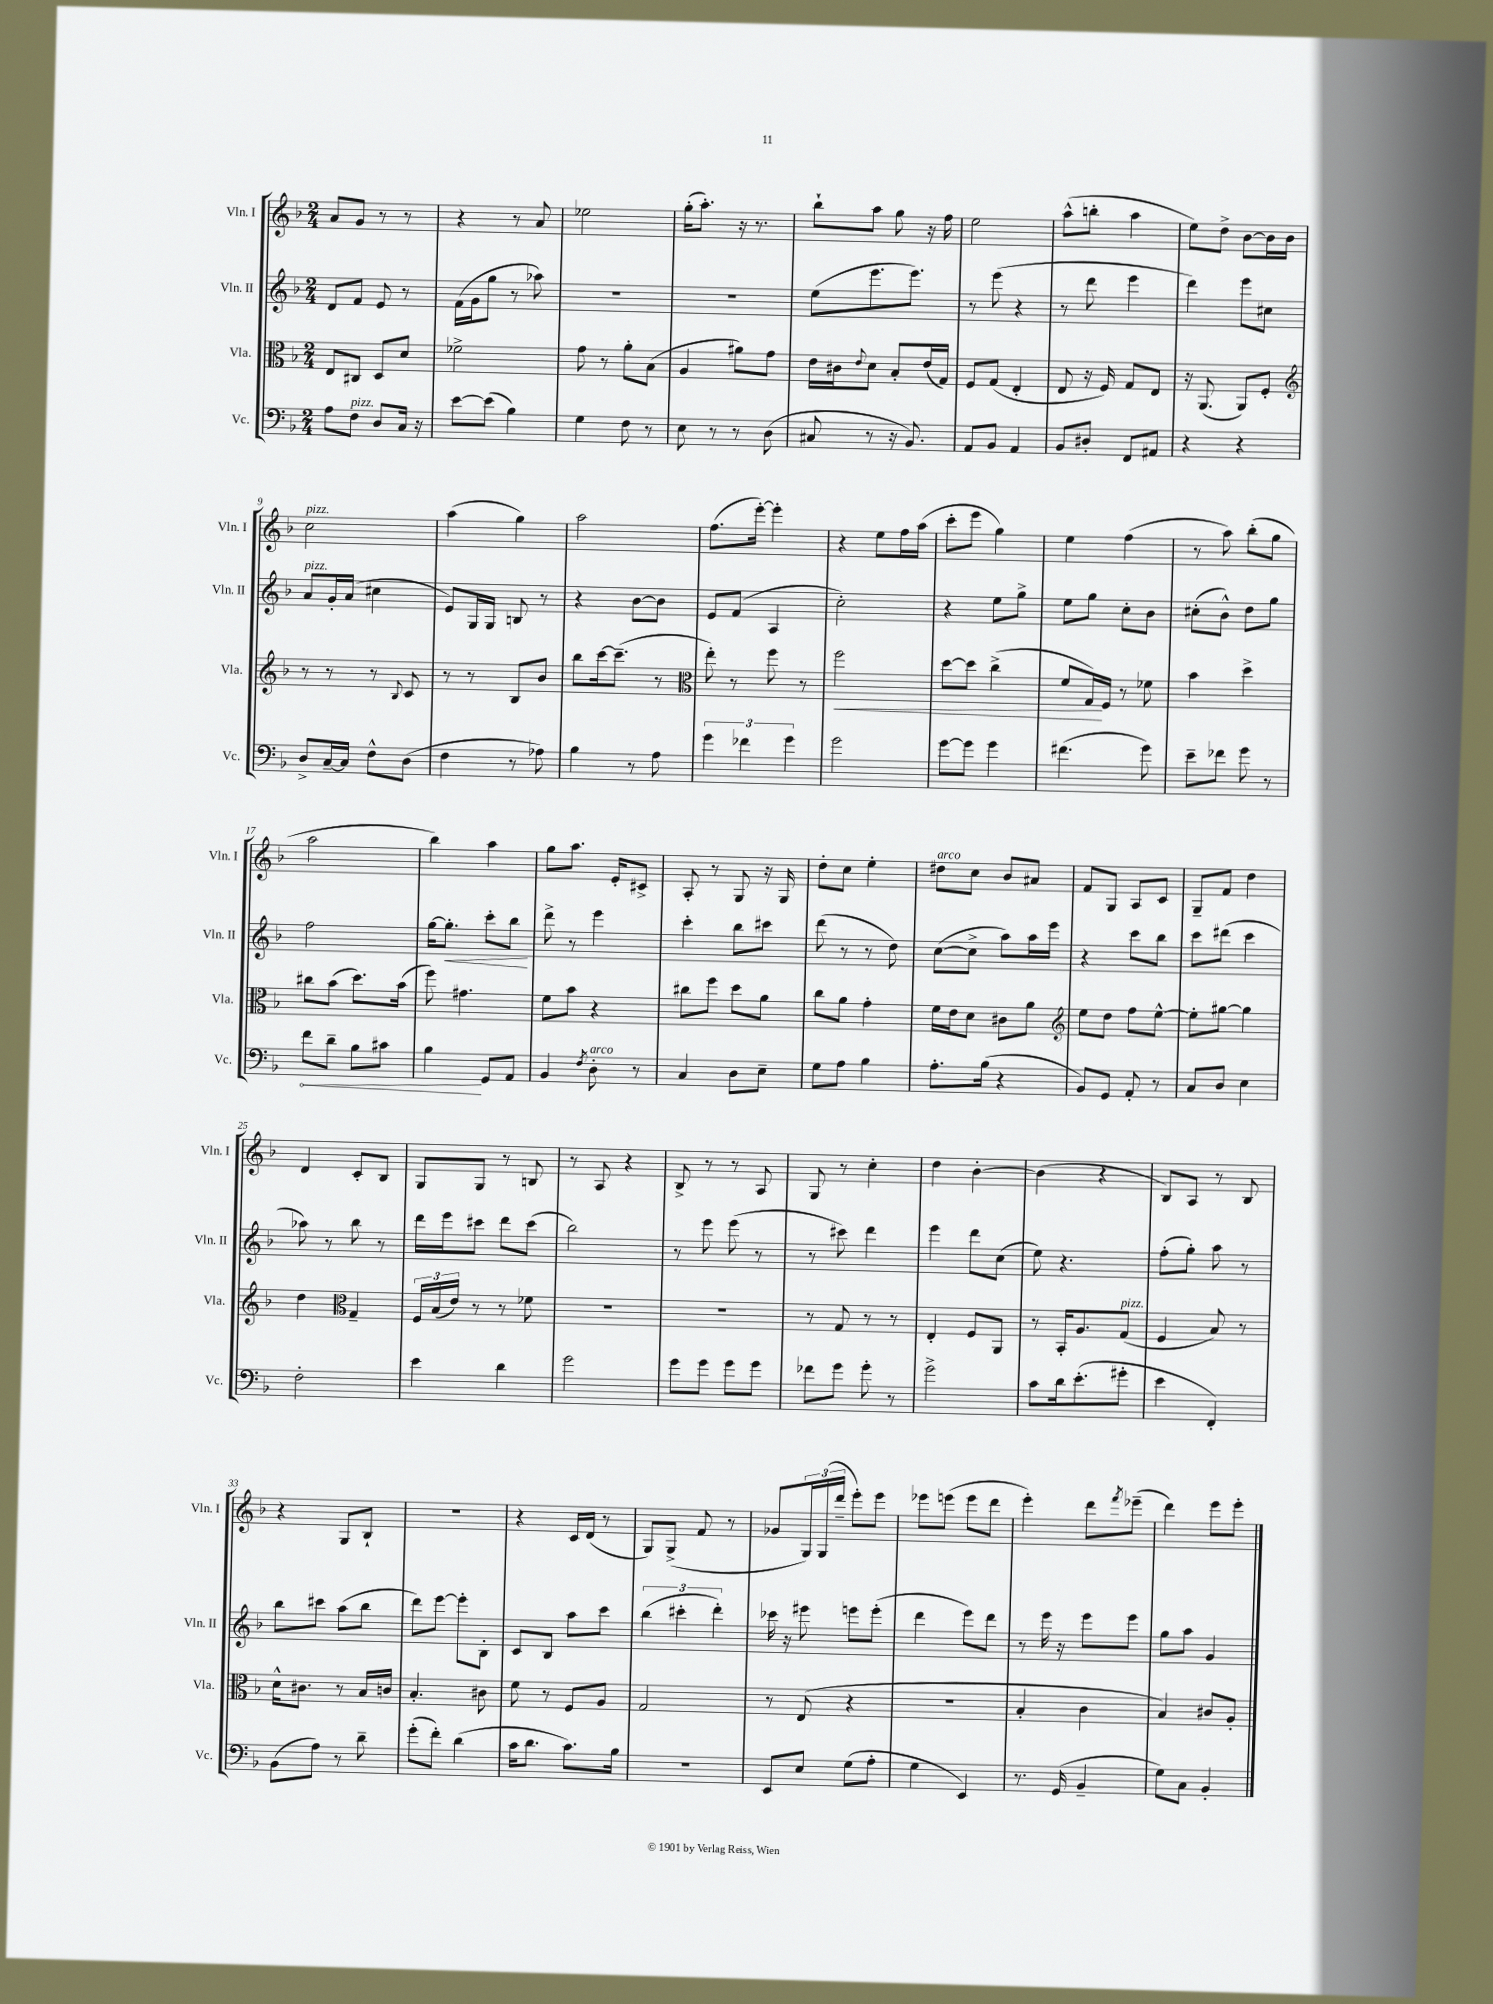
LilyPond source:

<<
\new StaffGroup <<
\new Staff = "s0" \with { instrumentName = "Vln. I" shortInstrumentName = "Vln. I" } {
    \clef treble \key f \major \numericTimeSignature \time 2/4
    a'8 g'8 r8 r8 |
    r4 r8 a'8 |
    ees''2 |
    g''16-.( a''8.-.) r16 r8. |
    bes''8-! a''8 g''8 r16 f''16 |
    e''2 |
    a''8-^( b''8-. a''4 |
    e''8) d''8-> bes'8~ bes'16 bes'16 |
    c''2^\markup { \italic "pizz." } |
    a''4( g''4) |
    a''2 |
    f''8.( e'''16~-.) e'''4-. |
    r4 e''8 f''16 a''16( |
    c'''8-. e'''8 g''4) |
    e''4 f''4( |
    r8 a''8) bes''8-.( g''8 |
    a''2 |
    bes''4) a''4 |
    g''8 a''8. e'16-. cis'8-> |
    a8-. r8 g8 r16 g16 |
    d''8-. c''8 e''4-. |
    dis''8^\markup { \italic "arco" } c''8 bes'8 ais'8 |
    f'8 g8 a8 c'8 |
    g8-- f'8 d''4 |
    d'4 c'8-. bes8 |
    g8 g8 r8 b8 |
    r8 a8 r4 |
    bes8-> r8 r8 a8 |
    g8 r8 c''4-. |
    d''4 bes'4~-. |
    bes'4( r4 |
    bes8) a8 r8 bes8 |
    r4 g8 bes8-! |
    R2 |
    r4 c'16 d'16( r8 |
    g8) g8->( f'8 r8 |
    ges'8 \tuplet 3/2 { g16) g16( d'''16-- } e'''8-.) e'''8 |
    ees'''8 e'''8( e'''8 d'''8 |
    e'''4-.) d'''8 \acciaccatura { f'''8 } ees'''8--( |
    d'''4) e'''8 e'''8-. \bar "|." |
}
\new Staff = "s1" \with { instrumentName = "Vln. II" shortInstrumentName = "Vln. II" } {
    \clef treble \key f \major \numericTimeSignature \time 2/4
    d'8 f'8 e'8 r8 |
    f'16( g'16 g''8 r8 aes''8) |
    R2 |
    R2 |
    e''8( e'''8. e'''8.) |
    r8 e'''8( r4 |
    r8 d'''8 e'''4 |
    d'''4) e'''8 cis''8 |
    a'8^\markup { \italic "pizz." } g'16-. a'16( cis''4 |
    e'8) g16 g16 b8 r8 |
    r4 bes'8~ bes'8 |
    e'8 f'8( a4 |
    c''2-.) |
    r4 e''8 g''8-> |
    e''8 g''8 c''8-. bes'8 |
    cis''8-.( bes'8-^) d''8 g''8 |
    f''2 |
    g''16~ g''8.-.\< c'''8-. bes''8\! |
    d'''8-> r8 e'''4 |
    c'''4-. bes''8 cis'''8 |
    d'''8( r8 r8 d''8) |
    c''8~( c''8-> a''8) a''16 e'''16 |
    r4 c'''8 bes''8 |
    c'''8 dis'''8( c'''4 |
    aes''8) r8 bes''8 r8 |
    d'''16 e'''16 cis'''8 d'''8 cis'''8( |
    bes''2) |
    r8 e'''8 e'''8( r8 |
    r8 cis'''8) d'''4 |
    e'''4 d'''8 c''8( |
    e''8) r4. |
    f''8-.( g''8-.) a''8 r8 |
    bes''8 cis'''8 a''8( bes''8 |
    d'''8) e'''8~ e'''8-. bes8-. |
    c'8 bes8 a''8 c'''8 |
    \tuplet 3/2 { bes''4( cis'''4-. d'''4-.) } |
    ces'''16 r16 eis'''8 e'''8 e'''8-.( |
    d'''4 e'''8) d'''8 |
    r8 e'''16 r16 e'''8 e'''8 |
    g''8 a''8 g'4 \bar "|." |
}
\new Staff = "s2" \with { instrumentName = "Vla." shortInstrumentName = "Vla." } {
    \clef alto \key f \major \numericTimeSignature \time 2/4
    e8 cis8 d8 d'8 |
    fes'2-> |
    g'8 r8 a'8-. bes8( |
    a4 ais'8) g'8 |
    e'16 cis'16 \appoggiatura { e'8 } d'8 bes8-. e'16( g16) |
    f8 g8( e4-. |
    e8 r16 f16) g8 e8 |
    r16 a,8.( a,8) f8-. |
    \clef treble r8 r8 r8 \appoggiatura { bes8 } c'8 |
    r8 r8 bes8 bes'8 |
    bes''8 c'''16~ c'''8.--( r8 |
    \clef alto e''8-.) r8 f''8 r8 |
    f''2\< |
    d''8~ d''8 c''4->( |
    f'8 g16\!) f16 r8 fes'8 |
    bes'4 d''4-> |
    cis''8 bes'8( d''8.) bes'16( |
    f''8) gis'4. |
    f'8 bes'8 r4 |
    cis''8 f''8 d''8 a'8 |
    c''8 a'8 g'4-. |
    f'16 e'16 d'8 cis'8 a'8 |
    \clef treble e''8 d''8 f''8 e''8~-^ |
    e''8-. gis''8~ gis''4 |
    d''4 \clef alto g4-- |
    \tuplet 3/2 { f16 bes16( e'16) } r8 r8 fes'8 |
    r2 |
    R2 |
    r8 g8 r8 r8 |
    e4-. f8 a,8 |
    r8 bes,16-. a8. g8^\markup { \italic "pizz." }( |
    f4 bes8) r8 |
    d'16-^ cis'8. r8 bes16 c'16 |
    bes4.-. cis'8 |
    f'8 r8 f8 a8 |
    g2 |
    r8 e8( r4 |
    R2 |
    bes4-. c'4 |
    bes4) cis'8 a8-. \bar "|." |
}
\new Staff = "s3" \with { instrumentName = "Vc." shortInstrumentName = "Vc." } {
    \clef bass \key f \major \numericTimeSignature \time 2/4
    a8 f8^\markup { \italic "pizz." } d8 c16 r16 |
    e'8~ e'8( bes4) |
    g4 f8 r8 |
    e8 r8 r8 d8( |
    cis8 r8 r16 bes,8.) |
    a,8 bes,8 a,4 |
    bes,8 dis8-. f,8 ais,8 |
    r4 r4 |
    d8-> c16~-- c16 f8-^ d8( |
    f4 r8 aes8) |
    bes4 r8 a8 |
    \tuplet 3/2 { g'4 fes'4 g'4 } |
    g'2 |
    g'8~ g'8 g'4 |
    fis'4.( g'8) |
    e'8-- fes'8 g'8 r8 |
    \once \override Hairpin.circled-tip = ##t f'8\< d'8-- bes8 cis'8 |
    bes4\! g,8 a,8 |
    bes,4 \acciaccatura { f8 } d8-.^\markup { \italic "arco" } r8 |
    c4 d8 e8-- |
    g8 a8 bes4 |
    a8.-. bes16( r4 |
    bes,8) g,8 a,8-. r8 |
    c8 d8 e4 |
    f2-. |
    e'4 d'4 |
    g'2 |
    g'8 g'8 g'8 g'8 |
    fes'8 g'8 g'8-. r8 |
    g'2-> |
    c'8 d'16 e'8.-.( gis'8-. |
    e'4 f,4-.) |
    bes,8( a8) r8 d'8-- |
    g'8-.( f'8-.) d'4( |
    c'16 d'8. c'8.) bes16 |
    R2 |
    e,8 e8 g8( a8-. |
    g4 e,4) |
    r8. g,16( bes,4-- |
    g8) c8 bes,4-. \bar "|." |
}
>>
>>
